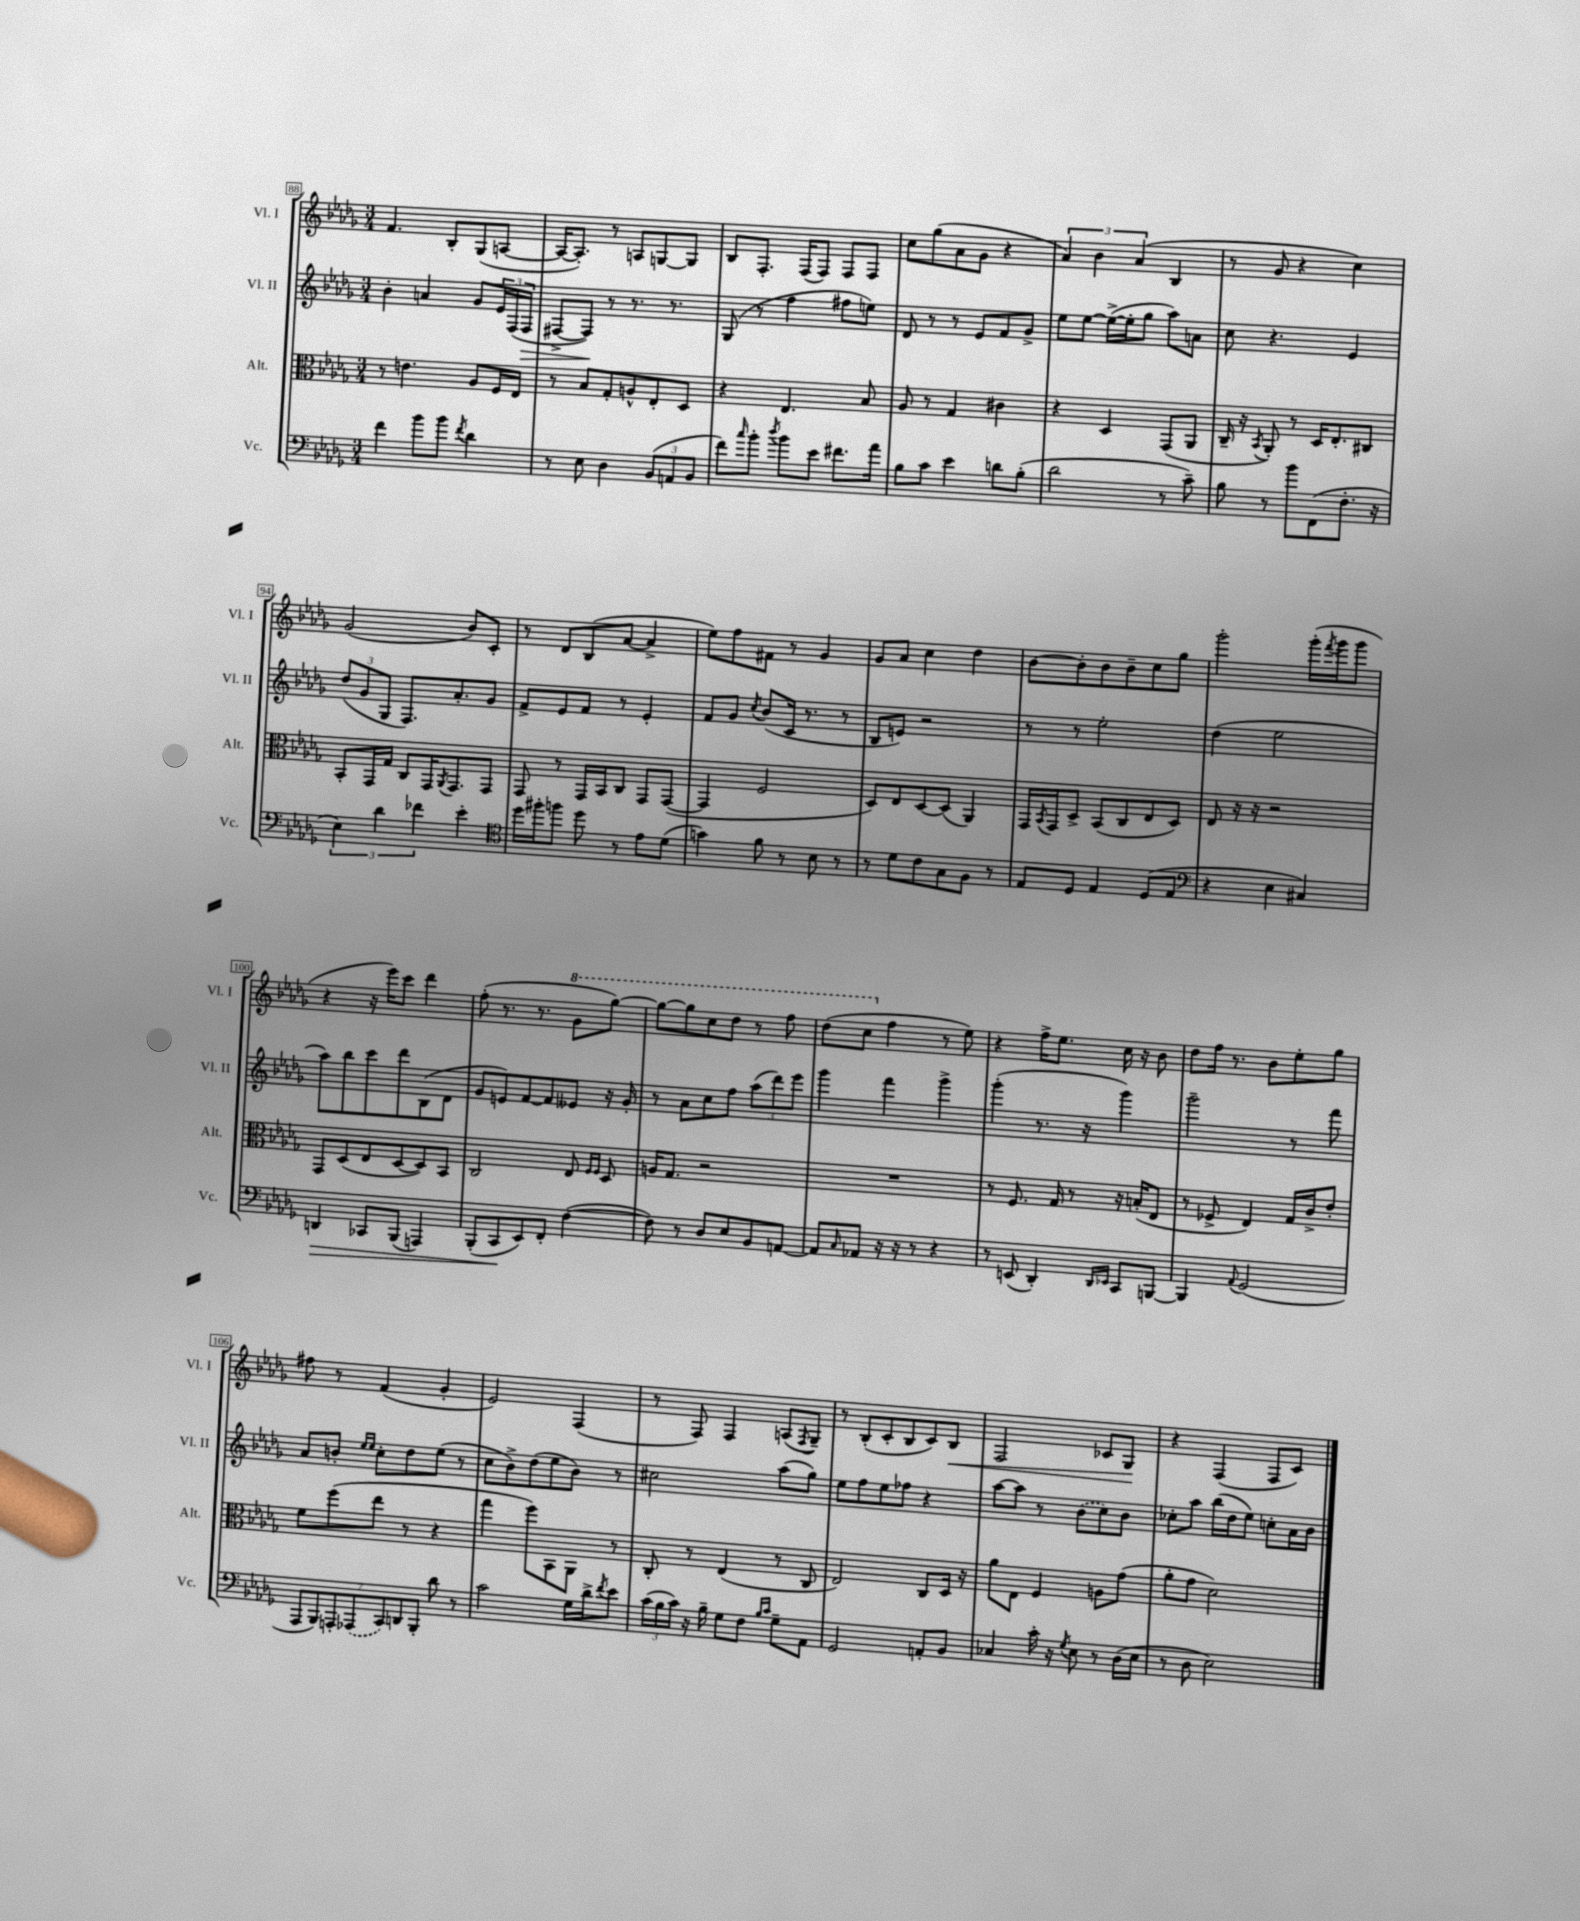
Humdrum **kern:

**kern	**dynam	**kern	**kern	**dynam	**kern	**dynam
*part4	*part4	*part3	*part2	*part2	*part1	*part1
*staff4	*staff4	*staff3	*staff2	*staff2	*staff1	*staff1
*I"Vc.	*	*I"Alt.	*I"Vl. II	*	*I"Vl. I	*
*I'Vc.	*	*I'Alt.	*I'Vl. II	*	*I'Vl. I	*
*clefF4	*	*clefC3	*clefG2	*	*clefG2	*
*k[b-e-a-d-g-]	*	*k[b-e-a-d-g-]	*k[b-e-a-d-g-]	*	*k[b-e-a-d-g-]	*
*M3/4	*	*M3/4	*M3/4	*	*M3/4	*
=88	=88	=88	=88	=88	=88	=88
4f\	.	8r	4b-'\	.	4.f/	.
.	.	4.en\	.	.	.	.
8b-\L	.	.	4an/	.	.	.
8b-\J	.	.	.	.	8B-'/L	.
8qf/	.	.	.	.	.	.
4d-\	.	8A-/L	8g-/L	.	(8G-/	.
.	.	16F/L	24e-/L	.	[8An/J	.
.	.	.	(24F/	.	.	.
.	.	16E-/JJ	.	.	.	.
!	!	!	!	!LO:HP:b	!	!
.	.	.	24F/JJ	>	.	.
=89	=89	=89	=89	=89	=89	=89
8r	.	8r	[8F#X^/L	.	16A/KL_	.
.	.	.	.	.	8.A'/J])	.
8E-\	.	8B-/L	8F#/J])	.	.	.
4D-\	.	8G-'/	8r	]	8r	.
.	.	8An^^/	8.r	.	8An/L	.
(12BB-/L	.	8E-'/	.	.	[8Gn/	.
.	.	.	8.r	.	.	.
12AAn/	.	.	.	.	.	.
.	.	8D-/J	.	.	8G/J]	.
12BB-/J	.	.	.	.	.	.
=90	=90	=90	=90	=90	=90	=90
8f\L)	.	4r	(8G-/	.	8B-/L	.
16qqcc/	.	.	.	.	.	.
8b-'\J	.	.	8r	.	8.F'/J	.
8qdd-/	.	.	.	.	.	.
8b-\L	.	4.E-/	4ff\	.	.	.
.	.	.	.	.	(16F/KL	.
8e-\J	.	.	.	.	8F/J)	.
8.f#X\L	.	.	8ff#X\L	.	8F/L	.
.	.	8B-/	8een\J)	.	8F/J	.
16a-\Jk	.	.	.	.	.	.
=91	=91	=91	=91	=91	=91	=91
8B-\L	.	8A-/	8d-/	.	8cc\L	.
8c\J	.	8r	8r	.	(8gg-\	.
4e-\	.	4G-/	8r	.	8a-\	.
.	.	.	8e-/L	.	8g-\J	.
8dn\L	.	4c#X\	8f/	.	4r	.
(8B-'\J	.	.	8g-^/J	.	.	.
=92	=92	=92	=92	=92	=92	=92
2d-\	.	4r	8ee-\L	.	6a-/)	.
.	.	.	[8ee-\J	.	.	.
.	.	.	.	.	6b-\	.
.	.	4D-/	(16ee-^\LL_	.	.	.
.	.	.	16ee-'\J]	.	.	.
.	.	.	.	.	(6a-/	.
.	.	.	8gg-\J	.	.	.
8r	.	(8GG-/L	8aa-\L)	.	4B-/	.
8c~\)	.	8AA-/J	8an\J	.	.	.
=93	=93	=93	=93	=93	=93	=93
8B-\	.	16C~/	8cc\	.	8r	.
.	.	16r	.	.	.	.
.	.	8qBB-/	.	.	.	.
8r	.	8AA-'/)	4.r	.	8g-/	.
8b-\L	.	8r	.	.	4r	.
(8FF\	.	16D-/KL	.	.	.	.
.	.	8.E-'/	.	.	.	.
8.F'\J	.	.	4e-/	.	4cc\)	.
.	.	8C#X/J	.	.	.	.
16r	.	.	.	.	.	.
!!LO:LB:g=z
=94	=94	=94	=94	=94	=94	=94
6E-\)	.	8BB-'/L	(12dd-/L	.	(2g-/	.
.	.	.	12g-/	.	.	.
.	.	16GG-/L	.	.	.	.
6d-\	.	.	12G-/J	.	.	.
.	.	16G-/JJ	.	.	.	.
.	.	8C/L	8.F/L)	.	.	.
6f-X\	.	.	.	.	.	.
.	.	16GG-/K	.	.	.	.
.	.	8qAA-/	.	.	.	.
.	.	8.GG-/	8.a-'/	.	.	.
4e-'\	.	.	.	.	8b-/L)	.
.	.	8GG-/J	8g-/J	.	8c'/J	.
=95	=95	=95	=95	=95	=95	=95
*clefC4	*	*	*	*	*	*
16dd-\LL	.	8GG-/	8f^/L	.	8r	.
16ff#X'\J	.	.	.	.	.	.
8ffn\J	.	8r	8e-/	.	8d-/L	.
8dd-\	.	16GG-/LL	8f/J	.	(8B-/	.
.	.	16BB-/J	.	.	.	.
8r	.	8C/J	8r	.	[8a-/J	.
8e-\L	.	8GG-/L	4e-'/	.	4a-^/]	.
(8d-\J	.	([8GG-/J	.	.	.	.
=96	=96	=96	=96	=96	=96	=96
4gn\)	.	4GG-/]	8f/L	.	8ee-\L)	.
.	.	.	8g-/J	.	8ff\	.
.	.	.	8qcc/	.	.	.
8f\	.	2F/	(8b-/L	.	8f#X\J	.
8r	.	.	16c/Jk	.	8r	.
.	.	.	8.r	.	.	.
8B-\	.	.	.	.	4g-/	.
8r	.	.	8r	.	.	.
=97	=97	=97	=97	=97	=97	=97
8r	.	8D-/L)	8B-/L	.	8g-/L	.
8d-\L	.	8E-/	8en/J)	.	8a-/J	.
8c\	.	[8D-/	2r	.	4cc\	.
8G-\	.	(8D-/J]	.	.	.	.
8F\J	.	4AA-/)	.	.	4dd-\	.
8r	.	.	.	.	.	.
=98	=98	=98	=98	=98	=98	=98
8E-/L	.	16GG-/LL	8r	.	[8b-\L	.
.	.	8qBB-/	.	.	.	.
.	.	16GG-/J	.	.	.	.
8D-/J	.	8D-^/J	8r	.	8b-'\]	.
4E-/	.	(8BB-/L	2ee-'\	.	8b-\	.
.	.	8C/	.	.	8b-~\	.
(8D-/L	.	8E-/	.	.	8cc\	.
8E-/J	.	8D-/J)	.	.	8gg-\J	.
=99	=99	=99	=99	=99	=99	=99
*clefF4	*	*	*	*	*	*
4r	.	8E-/	(4dd-\	.	2ggg-'\	.
.	.	16r	.	.	.	.
.	.	16r	.	.	.	.
4E-\	.	2r	2ee-\	.	.	.
4C#X/)	.	.	.	.	(16ggg-'\LL	.
.	.	.	.	.	8qfff/	.
.	.	.	.	.	16ggg-\J	.
.	.	.	.	.	8ggg-\J	.
!!LO:LB:g=z
=100	=100	=100	=100	=100	=100	=100
!	!LO:HP:b	!	!	!	!	!
4DDn/	>	8GG-/L	8aa-\L)	.	4r	.
.	.	(8D-/	8bb-\	.	.	.
8CC-X/L	.	8E-/	8ccc\	.	16r	.
.	.	.	.	.	16eee-\KL)	.
(8BBB-/J	.	[8D-/	8ddd-\	.	8ccc\J	.
4AAAn/)	.	8D-/])	(8B-\	.	4ddd-\	.
.	.	8BB-/J	8d-\J	.	.	.
=101	=101	=101	=101	=101	=101	=101
(8BBB-'/L	.	2C/	8g-/L	.	(8ff'\	.
8CC/	.	.	8en/)	.	8.r	.
8EE-/)	]	.	[8f/	.	.	.
.	.	.	.	.	8.r	.
8FF'/J	.	.	8f/]	.	.	.
*	*	*	*	*	*8va	*
([4F\	.	8E-/	8e--X/J	.	8gg-\L	.
.	.	16qqF/LL	.	.	.	.
.	.	16qqF/JJ	.	.	.	.
.	.	8D-/	16r	.	[8ggg-\J)	.
.	.	.	16g-'/	.	.	.
=102	=102	=102	=102	=102	=102	=102
8F\])	.	16An/KL	8r	.	8ggg-\L_	.
.	.	8.G-/J	.	.	.	.
8r	.	.	8a-\L	.	8ggg-\]	.
8D-/L	.	2r	8cc\	.	8ccc\	.
8E-/	.	.	8ff\J	.	8ddd-\J	.
8BB-/	.	.	(12aa-\L	.	8r	.
.	.	.	12ddd-\)	.	.	.
[8AAn/J	.	.	.	.	8fff\	.
.	.	.	12eee-\J	.	.	.
=103	=103	=103	=103	=103	=103	=103
8AA/L]	.	2.r	4ggg-\	.	(8ddd-\L	.
16qqC/	.	.	.	.	.	.
8AA-X/J	.	.	.	.	8ccc\J	.
*	*	*	*	*	*X8va	*
16r	.	.	4fff\	.	4ff\	.
16r	.	.	.	.	.	.
8r	.	.	.	.	.	.
4r	.	.	4ggg-^\	.	8r	.
.	.	.	.	.	8ee-\)	.
=104	=104	=104	=104	=104	=104	=104
8r	.	8r	(4ggg-'\	.	4r	.
(8EEn/	.	8.F/	.	.	.	.
4DD-'/)	.	.	8.r	.	16ff^\KL	.
.	.	16G-/	.	.	8.ee-\J	.
.	.	8r	.	.	.	.
.	.	.	16r	.	.	.
16qqDD-/LL	.	.	.	.	.	.
16qqEE-X/JJ	.	.	.	.	.	.
8CC/L	.	16r	4ggg-\)	.	16cc\	.
.	.	(16Bn'/KL	.	.	16r	.
[8BBBn/J	.	8E-/J	.	.	8b-\	.
=105	=105	=105	=105	=105	=105	=105
4BBB/]	.	8r	2ggg-~\	.	8dd-\L	.
.	.	8F-X^/	.	.	16ff\Jk	.
.	.	.	.	.	8.r	.
8qqAA-/	.	.	.	.	.	.
(2GG-/	.	4E-/)	.	.	.	.
.	.	.	.	.	8b-\L	.
.	.	16G-/LL	8r	.	8ee-'\	.
.	.	16c^/J	.	.	.	.
.	.	8e-'/J	8fff\	.	8gg-\J	.
!!LO:LB:g=z
=106	=106	=106	=106	=106	=106	=106
14AAA-/L	.	8f\L	8a-/L	.	8ff#X\	.
14BBB-/)	.	.	.	.	.	.
.	.	(8ff\	8bn'/J	.	8r	.
14AAAn'/	.	.	.	.	.	.
(14AAA-X/	.	.	.	.	.	.
.	.	.	16qqee-/LL	.	.	.
.	.	.	16qqee-/JJ	.	.	.
.	.	8ee-\J	8cc'\L	.	(4f/	.
14CC/)	.	.	.	.	.	.
14DDn/	.	.	.	.	.	.
.	.	8r	8dd-\	.	.	.
14BBB-'/J	.	.	.	.	.	.
8d-\	.	4r	(8ee-\J	.	4g-'/	.
8r	.	.	8r	.	.	.
=107	=107	=107	=107	=107	=107	=107
2c\	.	4gg-\	8cc\L	.	2e-/)	.
.	.	.	8b-^\)	.	.	.
.	.	8ff\L)	(8dd-\	.	.	.
.	.	8BB-\	8ee-\	.	.	.
16G-\LL	.	8AA-\J	8b-\J)	.	(4F/	.
16d-^\J	.	.	.	.	.	.
8qf/	.	.	.	.	.	.
8e-\J	.	8r	8r	.	.	.
=108	=108	=108	=108	=108	=108	=108
(24c\LL	.	8C'/	2cc#X\	.	8r	.
24B-\	.	.	.	.	.	.
24c\JJ)	.	.	.	.	.	.
16r	.	8r	.	.	8F/)	.
16B-~\	.	.	.	.	.	.
8G-\L	.	(4E-/	.	.	4F/	.
8F\J	.	.	.	.	.	.
16qqB-/LL	.	.	.	.	.	.
16qqc/JJ	.	.	.	.	.	.
8G-~\L	.	8r	(8aa-\L	.	(8An/L	.
.	.	.	.	.	8qF/	.
8AA-\J	.	8C/	8gg-\J)	.	8G-~/J)	.
=109	=109	=109	=109	=109	=109	=109
2GG-/	.	2E-/)	8ee-\L	.	8r	.
.	.	.	8ff\	.	(8B-'/L	.
.	.	.	8ee-\	.	8c'/	.
.	.	.	8ff-X\J	.	8B-/	.
8AAn'/L	.	8C/L	4r	.	8c/)	.
!	!	!	!	!	!	!LO:HP:b
8BB-/J	.	16D-/Jk	.	.	8B-/J	<
.	.	16r	.	.	.	.
=110	=110	=110	=110	=110	=110	=110
4C-X/	.	8a-\L	[8aa-\L	.	2F/	.
.	.	8E-\J	8aa-\J]	.	.	.
16c'\	.	4F/	8r	.	.	.
16r	.	.	.	.	.	.
8qG-/	.	.	.	.	.	.
8E-\	.	.	(8b-\L	.	.	.
8r	.	8An\L	8cc\)	.	8c-X/L	.
(16D-\LL	.	(8g-\J	8b-\J	.	8G-/J	.
16E-\JJ	.	.	.	.	.	.
.	.	.	.	.	.	[
=111	=111	=111	=111	=111	=111	=111
8r	.	8a-'\L	8cc-X'\L	.	4r	.
8D-\	.	8g-\J	8aa-\J	.	.	.
2E-\)	.	2d-\)	(16bb-\LL	.	(4F/	.
.	.	.	16dd-\J	.	.	.
.	.	.	8ee-\J)	.	.	.
.	.	.	8ccn'\L	.	8F/L	.
.	.	.	16a-\L	.	8c/J)	.
.	.	.	16b-\JJ	.	.	.
==	==	==	==	==	==	==
*-	*-	*-	*-	*-	*-	*-
